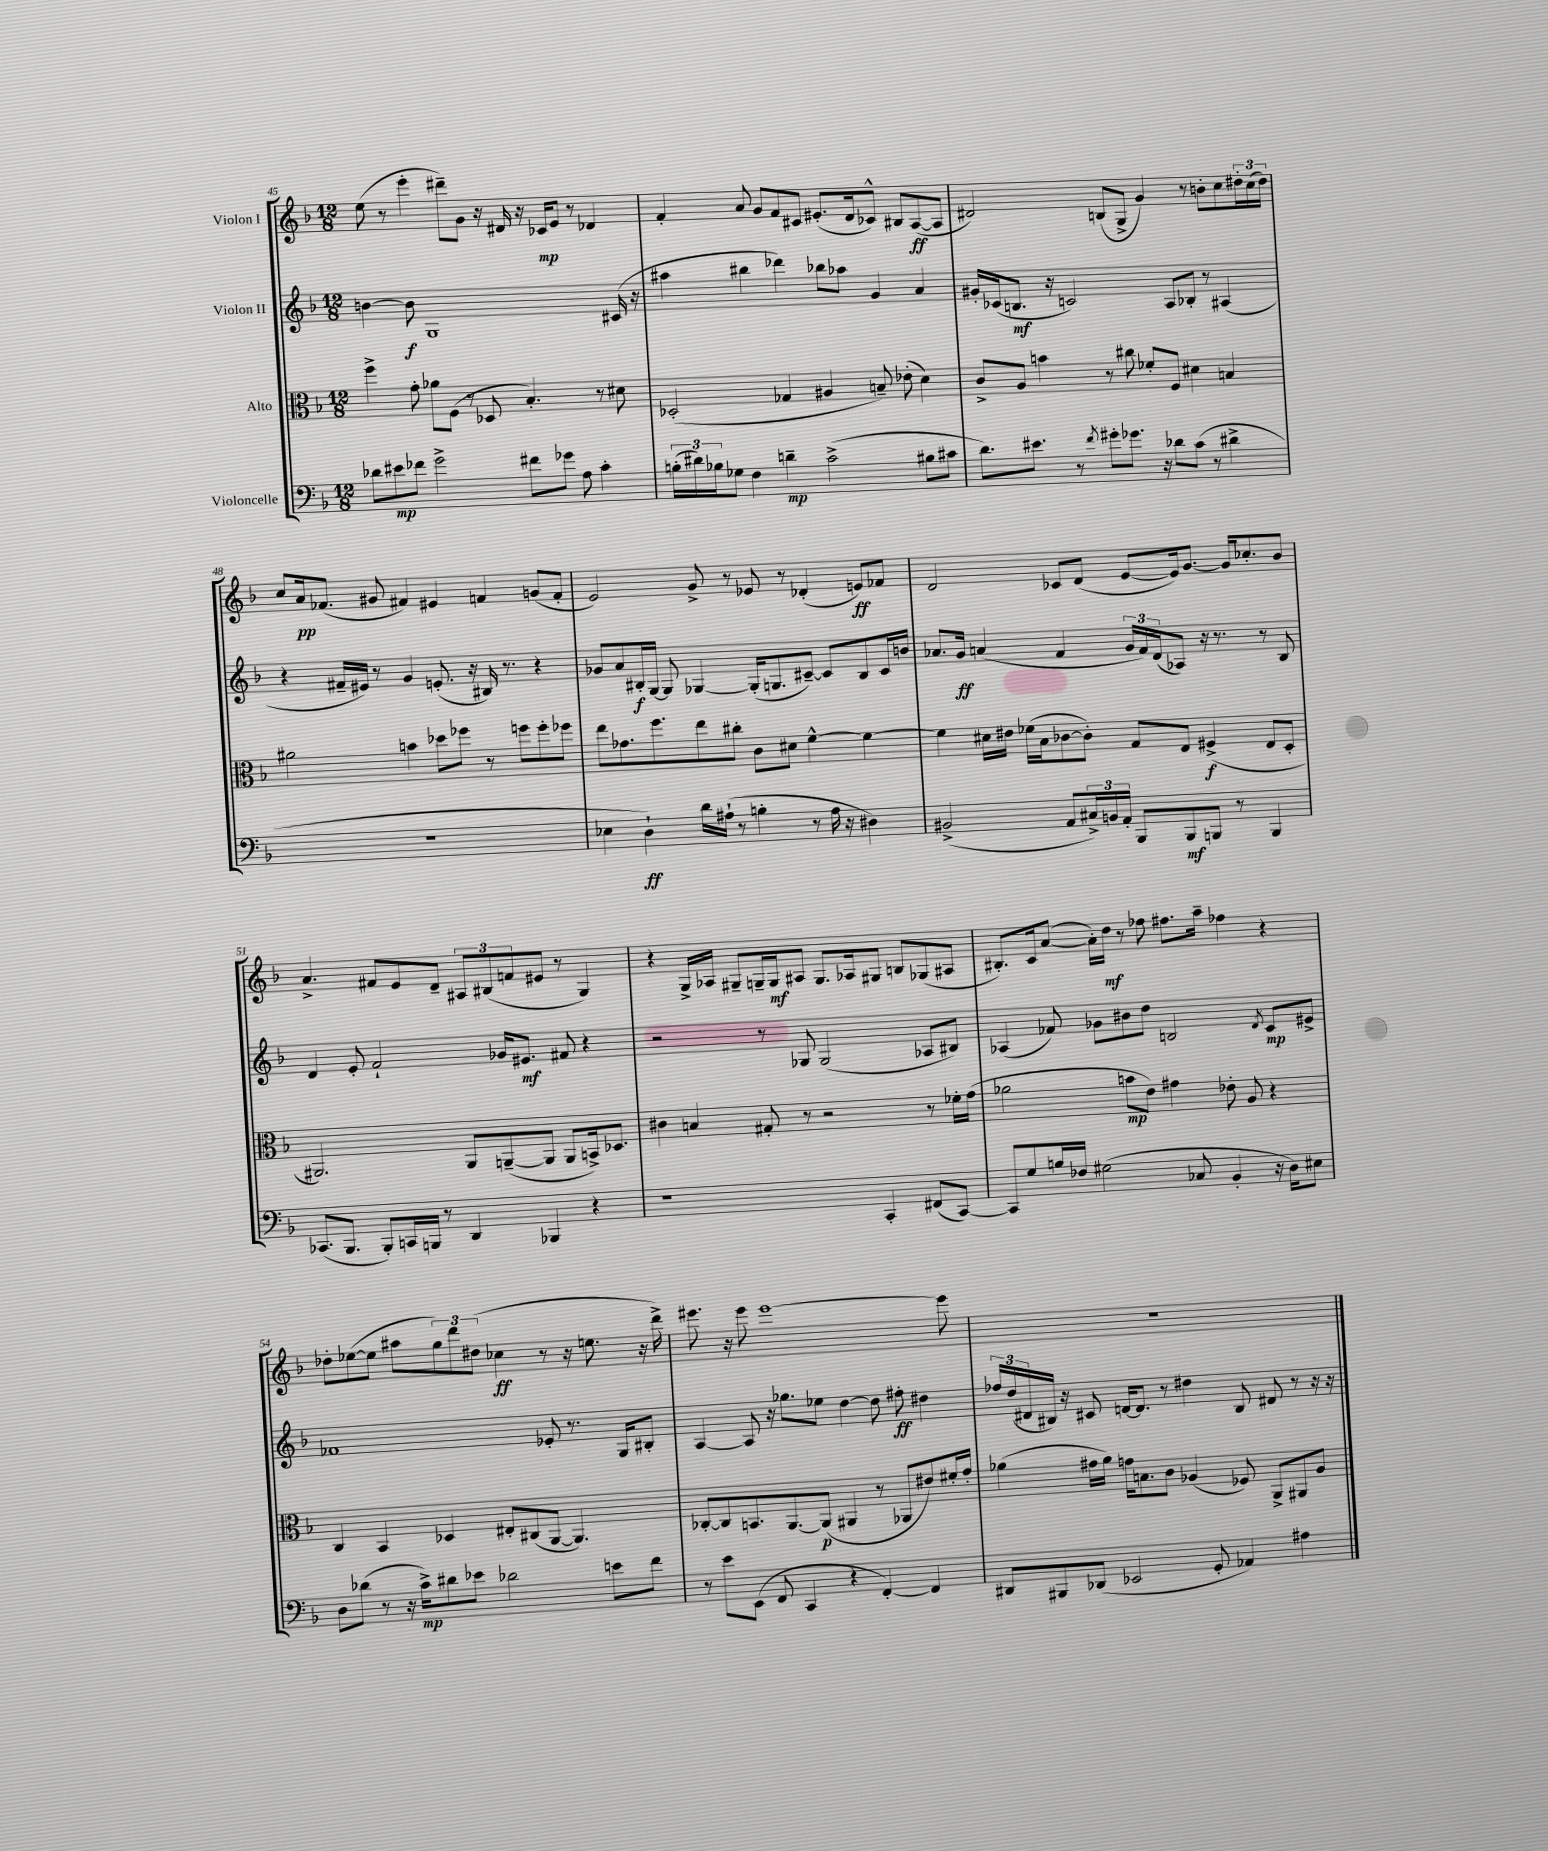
<<
\new StaffGroup <<
\new Staff = "s0" \with { instrumentName = "Violon I" } {
    \clef treble \key f \major \numericTimeSignature \time 12/8
    e''8( r8 e'''4-. dis'''8--) g'8 r16 dis'16 r16 ces'16\mp e'8 r8 des'4 |
    f'4-. a'8 g'8 f'8 cis'8 eis'8.-.( d'16 ces'8-^) bis8 a8~\ff( a8 |
    dis'2) b8( g8-> g'4) r8 b'8-. c''8 \tuplet 3/2 { dis''16-. c''16( dis''16) } |
    c''8 a'16\pp fes'8.( gis'8 fis'4) eis'4 f'4 g'8( f'8-. |
    e'2) g'8-> r8 ees'8 r8 des'4-.( e'8\ff) fes'8 |
    d'2 ces'8 d'8( e'8~ e'16) g'8.~ g'16 ces''8.-. bes'8 |
    a'4.-> fis'8 e'8 d'8-- \tuplet 3/2 { ais8 bis8( f'8 } eis'8 r8 g4) |
    r4 g16-> aes16 gis8-- g16-- g16\mf ais8 g8. aes16 gis8 b8 ges8( ais8 |
    bis8.-.) c'16 a'8~( a'16-.) d''16\mf r8 fes''8 fis''8. a''16-- fes''4 r4 |
    des''8-. ees''8~( ees''8 ais''8 \tuplet 3/2 { g''8) d'''8 dis''8( } ces''4\ff r8 r16 e''8. r16 d'''16->) |
    eis'''8. r16 eis'''8 eis'''1~ eis'''8 |
    R1. \bar "|." |
}
\new Staff = "s1" \with { instrumentName = "Violon II" } {
    \clef treble \key f \major \numericTimeSignature \time 12/8
    b'4~ b'8\f g1 cis'16( r16 |
    ais''4 bis''4 des'''4) bes''8 aes''8 g'4 a'4 |
    gis'16-. ces'16( b8.\mf r16 c'2) a8 bes8-. r8 ais4( |
    r4 fis'16-- eis'16) r8 g'4 e'8.-.( r16 bis16) r8. r4 |
    ges'8 a'8 bis16-.\f g16~ g8 ges4~ ges16-.( g8. cis'8~--) cis'8 bis8 cis'16 b'16 |
    aes'8. g'16\ff a'4( f'4 \tuplet 3/2 { g'16 f'16) d'16( } aes8) r16 r8. r8 bes8 |
    d'4 e'8-. f'2-! ges'16 eis'8.\mf fis'8 r4 |
    r2 r8 ges8 ges2( aes8 bis8) |
    aes4( fes'8) ges'8 bis'8 d''8 b2 \acciaccatura { d'8 } c'8\mp eis'8-> |
    fes'1 ees'8-. r8. g16 bis8-. |
    a4~ a8 r16 ges''8. ees''8 d''4~ d''8 fis''8-.\ff dis''4 |
    \tuplet 3/2 { fes''16 d''16( dis'16 } bis16) r16 cis'8 d'16~ d'8. r8 dis''4 bis8 dis'8 r8 r16 r16 \bar "|." |
}
\new Staff = "s2" \with { instrumentName = "Alto" } {
    \clef alto \key f \major \numericTimeSignature \time 12/8
    f''4-> g'8-. aes'8 f8( r8 des8 bes4.-.) r8 dis'8 |
    des2-.( ges4 ais4 b8--) ees'8-.( d'4) |
    c'8-> a8 b'4 r8 cis''8 fes'8-. f8 dis'4 b4 |
    ais'2 b'4 des''8 fes''8 r8 f''8 f''8-. fes''8 |
    e''8 ges'8. f''8. e''8 cis''8-. c'8 dis'8 f'4~-^ f'4~ |
    f'4 dis'16 eis'16 fes'16( bes16 ces'8~ ces'8-.) g8 e8 fis4->\f( e8 d8-. |
    ais,2.) ais,8 a,8~--( a,8 a,8 b,16->) des8. |
    cis'4 b4 gis8-. r8 r2 r8 fes'16-. g'16( |
    aes'2 b'8\mp e'8) gis'4 ees'8-. a8 r4 |
    c4 bes,4 des4 eis8-. cis8( a,8~ a,4.) |
    ces8~-. ces8 b,8. a,8.~ a,8\p( ais,4 r8 aes,8 eis'8) fis'16-. g'16-. |
    aes'4( gis'16 aes'16) g'16 b8. c'8 aes4( fes8) a,8-> ais,8 aes8 \bar "|." |
}
\new Staff = "s3" \with { instrumentName = "Violoncelle" } {
    \clef bass \key f \major \numericTimeSignature \time 12/8
    des'8 eis'8\mp fes'8 g'2-> fis'8 ges'8 a8 c'4-. |
    \tuplet 3/2 { b16-.( dis'16) bes16 } ges8 f4 d'4--\mp c'2->( bis8 cis'8 |
    d'8.) eis'8. r8 \acciaccatura { f'8 } gis'8-. ges'8. r16 des'8 c'8( r8 dis'4-> |
    R1. |
    ees4 d4-!\ff) d'16 ais16-!( r8 b4-. r8 ais16 r16 dis4) |
    bis,2->( a,8 \tuplet 3/2 { cis16->) b,16 a,16-. } bes,,8 bes,,8\mf b,,8 r8 b,,4 |
    ces,8.( bes,,8. bes,,8-.) c,16 b,,16 r8 d,4 bes,,4 r4 |
    r1 c,4-. fis,8( c,8~) |
    c,8 g8 b16 fes16 gis2( ces8 bes,4-. r16 d16) eis8 |
    d8 des'8( r8 r16 c'16->\mp) dis'8 ees'8 des'2 e'8 f'8 |
    r8 e'8 e,8( f,8 c,4 r4 f,4~-.) f,4 |
    dis,8 bis,,8 des,8( ees,2 g,8-. aes,4) ais4 \bar "|." |
}
>>
>>
\layout { \context { \Score currentBarNumber = #45 } }
